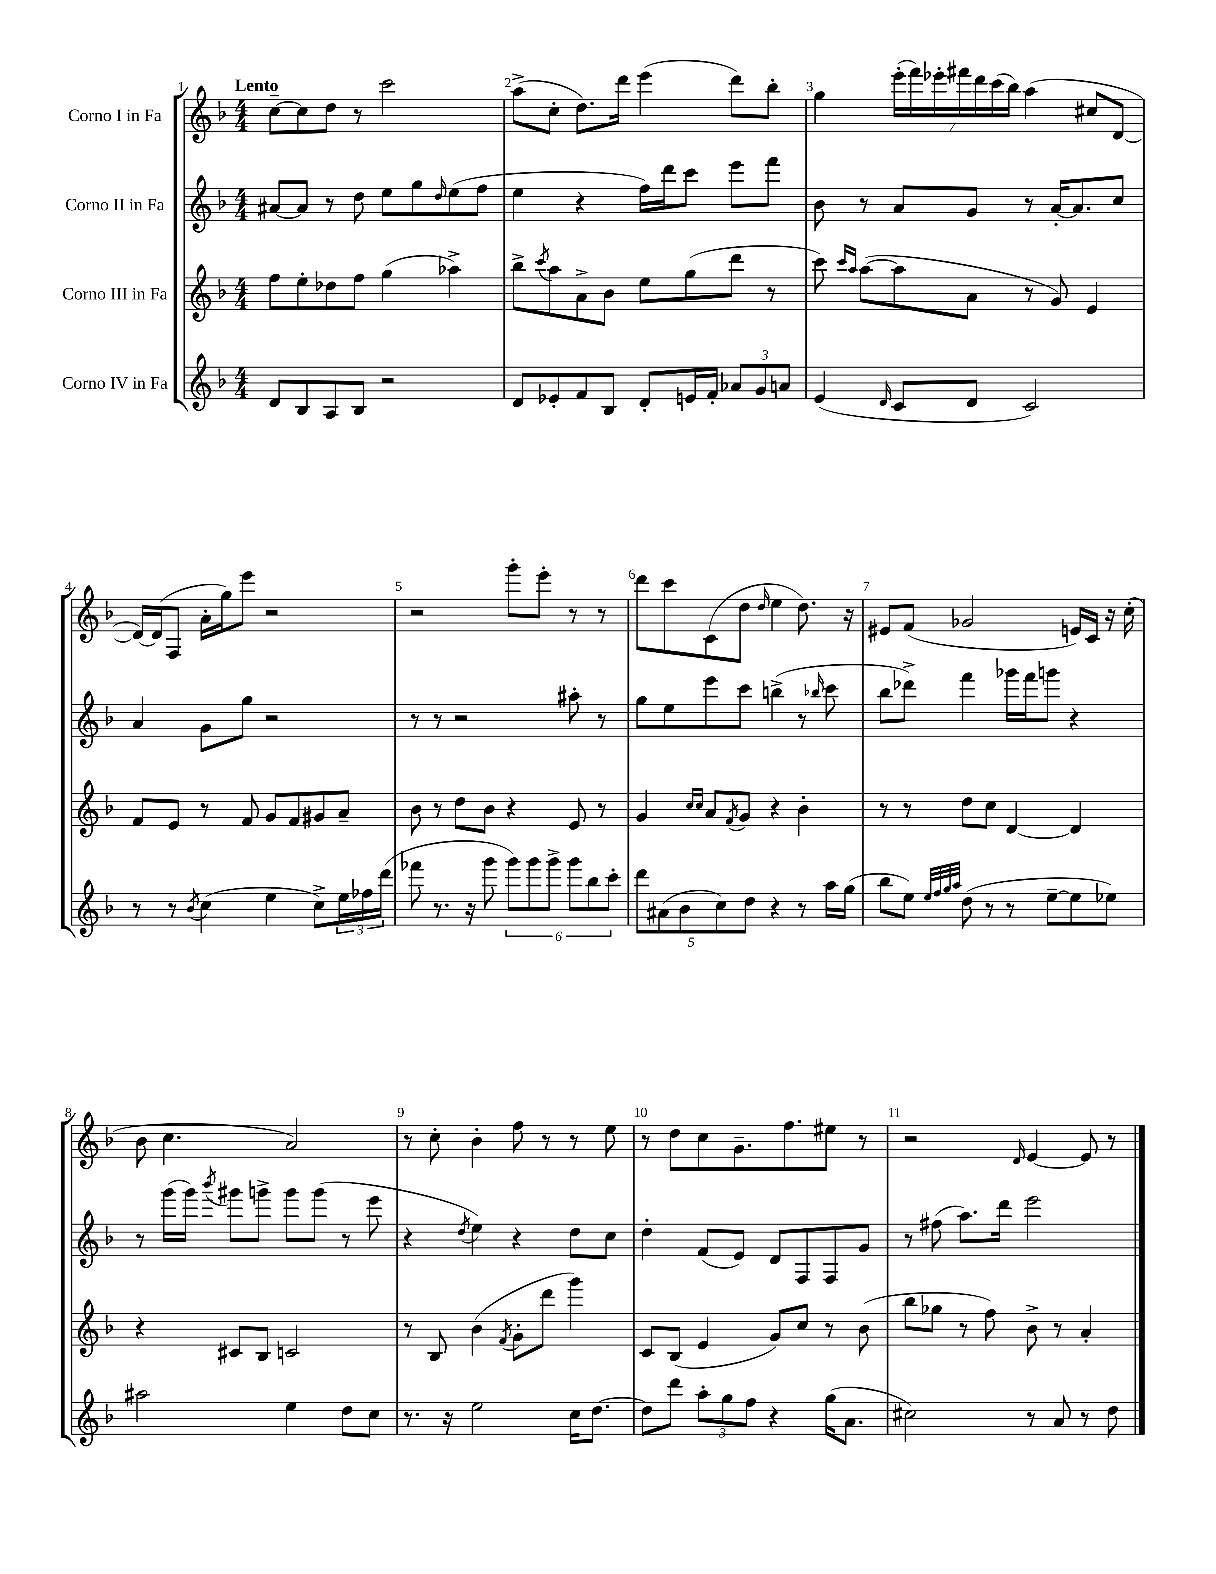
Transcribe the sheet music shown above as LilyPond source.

<<
\new StaffGroup <<
\new Staff = "s0" \with { instrumentName = "Corno I in Fa" } {
    \clef treble \key f \major \numericTimeSignature \time 4/4 \tempo "Lento"
    c''8~-- c''8 d''8 r8 c'''2 |
    a''8->( c''8-. d''8.) d'''16 e'''4( d'''8) bes''8-. |
    g''4 \tuplet 7/4 { e'''16-.( f'''16) ees'''16-. fis'''16 d'''16 c'''16( bes''16) } a''4( cis''8 d'8~ |
    d'16~) d'16( f8 a'16-. g''16) e'''8 r2 |
    r2 g'''8-. e'''8-. r8 r8 |
    d'''8 c'''8 c'8( d''8 \grace { d''16 } e''4 d''8.) r16 |
    eis'8 f'8( ges'2 e'16) c'16 r16 c''16-.( |
    bes'8 c''4. a'2) |
    r8 c''8-. bes'4-. f''8 r8 r8 e''8 |
    r8 d''8 c''8 g'8.-- f''8. eis''8 r8 |
    r2 \grace { d'16 } e'4~ e'8 r8 \bar "|." |
}
\new Staff = "s1" \with { instrumentName = "Corno II in Fa" } {
    \clef treble \key f \major \numericTimeSignature \time 4/4
    ais'8~ ais'8 r8 d''8 e''8 g''8 \grace { d''16 } e''8( f''8 |
    e''4 r4 f''16) d'''16 c'''8 e'''8 f'''8 |
    bes'8 r8 a'8 g'8 r8 a'16~-. a'8. c''8 |
    a'4 g'8 g''8 r2 |
    r8 r8 r2 ais''8-. r8 |
    g''8 e''8 e'''8 c'''8 b''4->( r8 \grace { bes''16 } c'''8 |
    bes''8 des'''8->) f'''4 ges'''16 f'''16 g'''8 r4 |
    r8 g'''16( g'''16) \acciaccatura { bes'''8 } gis'''8 g'''8-> g'''8 g'''8( r8 e'''8 |
    r4 \acciaccatura { d''8 } e''4) r4 d''8 c''8 |
    d''4-. f'8( e'8) d'8 f8 f8 g'8 |
    r8 fis''8( a''8.) d'''16 e'''2 \bar "|." |
}
\new Staff = "s2" \with { instrumentName = "Corno III in Fa" } {
    \clef treble \key f \major \numericTimeSignature \time 4/4
    f''8 e''8-. des''8 f''8 g''4( aes''4->) |
    bes''8-> \acciaccatura { c'''8 } a''8 a'8-> bes'8 e''8 g''8( d'''8 r8 |
    c'''8) \grace { c'''16 a''16 } a''8~( a''8 a'8 r8 g'8) e'4 |
    f'8 e'8 r8 f'8 g'8 f'8 gis'8 a'8-- |
    bes'8 r8 d''8 bes'8 r4 e'8 r8 |
    g'4 \grace { c''16 c''16 } a'8 \acciaccatura { f'8 } g'8 r4 bes'4-. |
    r8 r8 d''8 c''8 d'4~ d'4 |
    r4 cis'8 bes8 c'2 |
    r8 bes8 bes'4( \acciaccatura { f'8 } g'8-. d'''8 g'''4) |
    c'8 bes8( e'4 g'8) c''8 r8 bes'8( |
    bes''8 ges''8 r8 f''8) bes'8-> r8 a'4-. \bar "|." |
}
\new Staff = "s3" \with { instrumentName = "Corno IV in Fa" } {
    \clef treble \key f \major \numericTimeSignature \time 4/4
    d'8 bes8 a8 bes8 r2 |
    d'8 ees'8-. f'8 bes8 d'8-. e'16 f'16-. \tuplet 3/2 { aes'8 g'8 a'8 } |
    e'4( \grace { d'16 } c'8 d'8 c'2) |
    r8 r8 \acciaccatura { bes'8 } c''4( e''4 c''8->) \tuplet 3/2 { e''16 fes''16 d'''16( } |
    fes'''8 r8. r16 g'''8 \tuplet 6/4 { g'''8) g'''8 g'''8-> g'''8 bes''8 c'''8-. } |
    \tuplet 5/4 { d'''8 ais'8( bes'8 c''8) d''8 } r4 r8 a''16 g''16( |
    bes''8 e''8) \grace { e''32 f''32 g''32 a''32 } d''8( r8 r8 e''8~-- e''8 ees''8) |
    ais''2 e''4 d''8 c''8 |
    r8. r16 e''2 c''16 d''8.~ |
    d''8 d'''8 \tuplet 3/2 { a''8-. g''8 f''8 } r4 g''16( a'8. |
    cis''2) r8 a'8 r8 d''8 \bar "|." |
}
>>
>>
\layout { \context { \Score \override BarNumber.break-visibility = ##(#f #t #t) barNumberVisibility = #all-bar-numbers-visible } }
